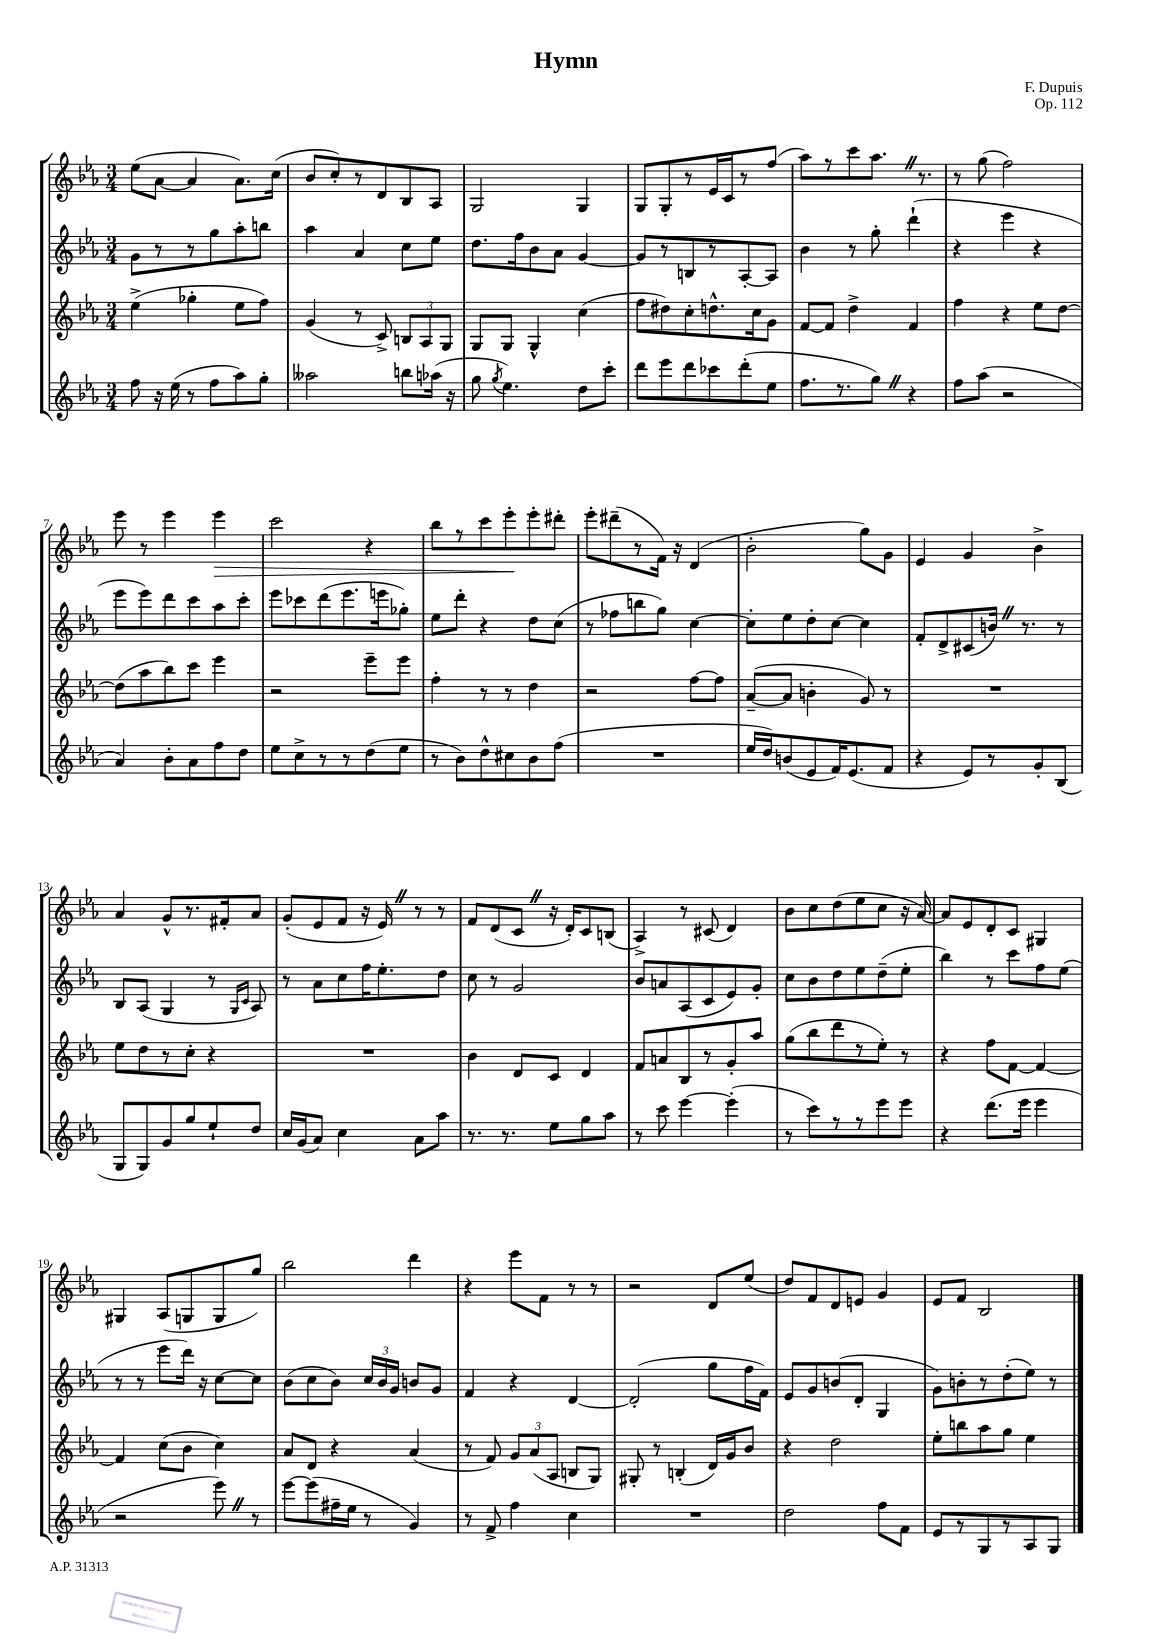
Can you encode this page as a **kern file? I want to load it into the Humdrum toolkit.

**kern	**kern	**kern	**kern
*staff4	*staff3	*staff2	*staff1
*clefG2	*clefG2	*clefG2	*clefG2
*k[b-e-a-]	*k[b-e-a-]	*k[b-e-a-]	*k[b-e-a-]
*M3/4	*M3/4	*M3/4	*M3/4
8ff	(4ee-^	8g	(8ee-
16r	.	8r	[8a-
(16ee-	.	.	.
8r	4gg-'	8r	4a-]
8ff	.	8gg	.
8aa-)	8ee-	8aa-'	8.a-)
8gg'	8ff)	8bb	.
.	.	.	(16cc
=	=	=	=
2aa--	(4g	4aa-	8b-
.	.	.	8cc')
.	8r	4a-	8r
.	8c^)	.	8d
8bb	12B	8cc	8B-
.	12A-	.	.
(16aa-	.	8ee-	8A-
.	12G	.	.
16r	.	.	.
=	=	=	=
8gg	8G	8.dd	2G
8qgg	.	.	.
4.ee-)	8G	.	.
.	.	16ff	.
.	4G^^	8b-	.
.	.	8a-	.
8dd	(4cc	[4g	4G
8ccc'	.	.	.
=	=	=	=
8ddd	8ff	8g]	8G
8eee-	8dd#)	8r	8G'
8ddd	8cc'	8B	8r
8ccc-	8.dd^^	8r	16e-
.	.	.	16c
(8ddd'	.	[8A-'	8r
.	16cc	.	.
8ee-	8g	8A-]	(8ff
=	=	=	=
8.ff	[8f	4b-	8aa-)
.	8f]	.	8r
8.r	.	.	.
.	4dd^	8r	8ccc
8gg)	.	8gg'	8.aa-
4r	4f	(4ddd`	.
.	.	.	8.r
=	=	=	=
8ff	4ff	4r	8r
(8aa-	.	.	(8gg
2r	4r	4eee-	2ff)
.	8ee-	4r	.
.	[8dd	.	.
=	=	=	=
4a-)	(8dd]	8eee-	8eee-
.	8aa-	8eee-)	8r
8b-'	8bb-)	8ddd	4eee-
8a-	8ccc	8ccc	.
8ff	4eee-	8aa-	4eee-
8dd	.	8ccc'	.
=	=	=	=
8ee-	2r	8eee-	2ccc
8cc^	.	8ccc-	.
8r	.	(8ddd	.
8r	.	8.eee-	.
(8dd	8eee-~	.	4r
.	.	16eee	.
8ee-	8eee-	8gg-')	.
=	=	=	=
8r	4ff'	8ee-	8bb-
8b-)	.	8ddd'	8r
8dd^^	8r	4r	8ccc
8cc#	8r	.	8eee-'
8b-	4dd	8dd	8eee-'
(8ff	.	(8cc	8ddd#'
=	=	=	=
2.r	2r	8r	8eee-'
.	.	8ff-	(8ddd#~
.	.	8bb	8r
.	.	8gg)	16f)
.	.	.	16r
.	[8ff	[4cc	(4d
.	8ff]	.	.
=	=	=	=
16ee-	([8a-~	8cc']	2b-'
16dd)	.	.	.
(8b	8a-]	8ee-	.
8e-	4b'	8dd'	.
16f)	.	[8cc	.
(8.e-	.	.	.
.	8g)	4cc]	8gg)
8f	8r	.	8g
=	=	=	=
4r	2.r	8f'	4e-
.	.	8d^	.
8e-)	.	(8c#	4g
8r	.	16b)	.
.	.	8.r	.
8g'	.	.	4b-^
(8B-	.	8r	.
=	=	=	=
8G	8ee-	8B-	4a-
8G)	8dd	(8A-	.
8g	8r	4G	8g^^
8gg	8cc'	.	8.r
8ee-`	4r	8r	.
.	.	.	16f#'
.	.	16qqG	.
.	.	16qqc	.
8dd	.	8A-)	8a-
=	=	=	=
16cc	2.r	8r	(8g'
(16g	.	.	.
8a-)	.	8a-	8e-
4cc	.	8cc	8f
.	.	16ff	16r
.	.	8.ee-'	16e-)
8a-	.	.	8r
8aa-	.	8dd	8r
=	=	=	=
8.r	4b-	8cc	8f
.	.	8r	(8d
8.r	.	.	.
.	8d	2g	8c
8ee-	8c	.	16r
.	.	.	16d')
8gg	4d	.	8c
8aa-	.	.	(8B
=	=	=	=
8r	8f	8b-	4A-^)
8ccc	8a	8a	.
[4eee-	8B-	(8A-	8r
.	8r	8c	(8c#
(4eee-']	8g'	8e-)	4d)
.	8aa-	8g'	.
=	=	=	=
8r	(8gg	8cc	8b-
8ccc)	8bb-	8b-	8cc
8r	8ddd	8dd	(8dd
8r	8r	8ee-	8ee-
8eee-	8ee-')	(8dd~	8cc
8eee-	8r	8ee-'	16r
.	.	.	[16a-)
=	=	=	=
4r	4r	4bb-)	8a-]
.	.	.	8e-
(8.ddd	8ff	8r	8d'
.	[8f	8ccc	8c
16eee-	.	.	.
4eee-	4f_	8ff	4G#
.	.	(8ee-	.
=	=	=	=
2r	4f]	8r	4G#
.	.	8r	.
.	(8cc	8eee-	(8A-
.	8b-	16ddd)	8G
.	.	16r	.
8eee-)	4cc)	[8cc	8G
8r	.	8cc]	8gg)
=	=	=	=
[8eee-	8a-	(8b-	2bb-
(8eee-]	8d	8cc	.
16ff#~	4r	8b-)	.
16ee-	.	.	.
8r	.	24cc	.
.	.	24b-	.
.	.	24g	.
4g)	(4a-	8b	4ddd
.	.	8g	.
=	=	=	=
8r	8r	4f	4r
8f^	8f)	.	.
4ff	12g	4r	8eee-
.	(12a-	.	.
.	.	.	8f
.	12A-	.	.
4cc	8B	[4d	8r
.	8G)	.	8r
=	=	=	=
2.r	8G#'	(2d']	2r
.	8r	.	.
.	(4B'	.	.
.	16d)	8gg	8d
.	16g	.	.
.	8b-	16ff	(8ee-
.	.	16f)	.
=	=	=	=
2dd	4r	8e-	8dd)
.	.	8g	8f
.	2dd	(8b	8d
.	.	8d'	8e
8ff	.	4G	4g
8f	.	.	.
=	=	=	=
8e-	8ee-'	8g)	8e-
8r	8bb	8b'	8f
8G	8aa-	8r	2B-
8r	8gg	(8dd'	.
8A-	4ee-	8ee-)	.
8G	.	8r	.
==	==	==	==
*-	*-	*-	*-
